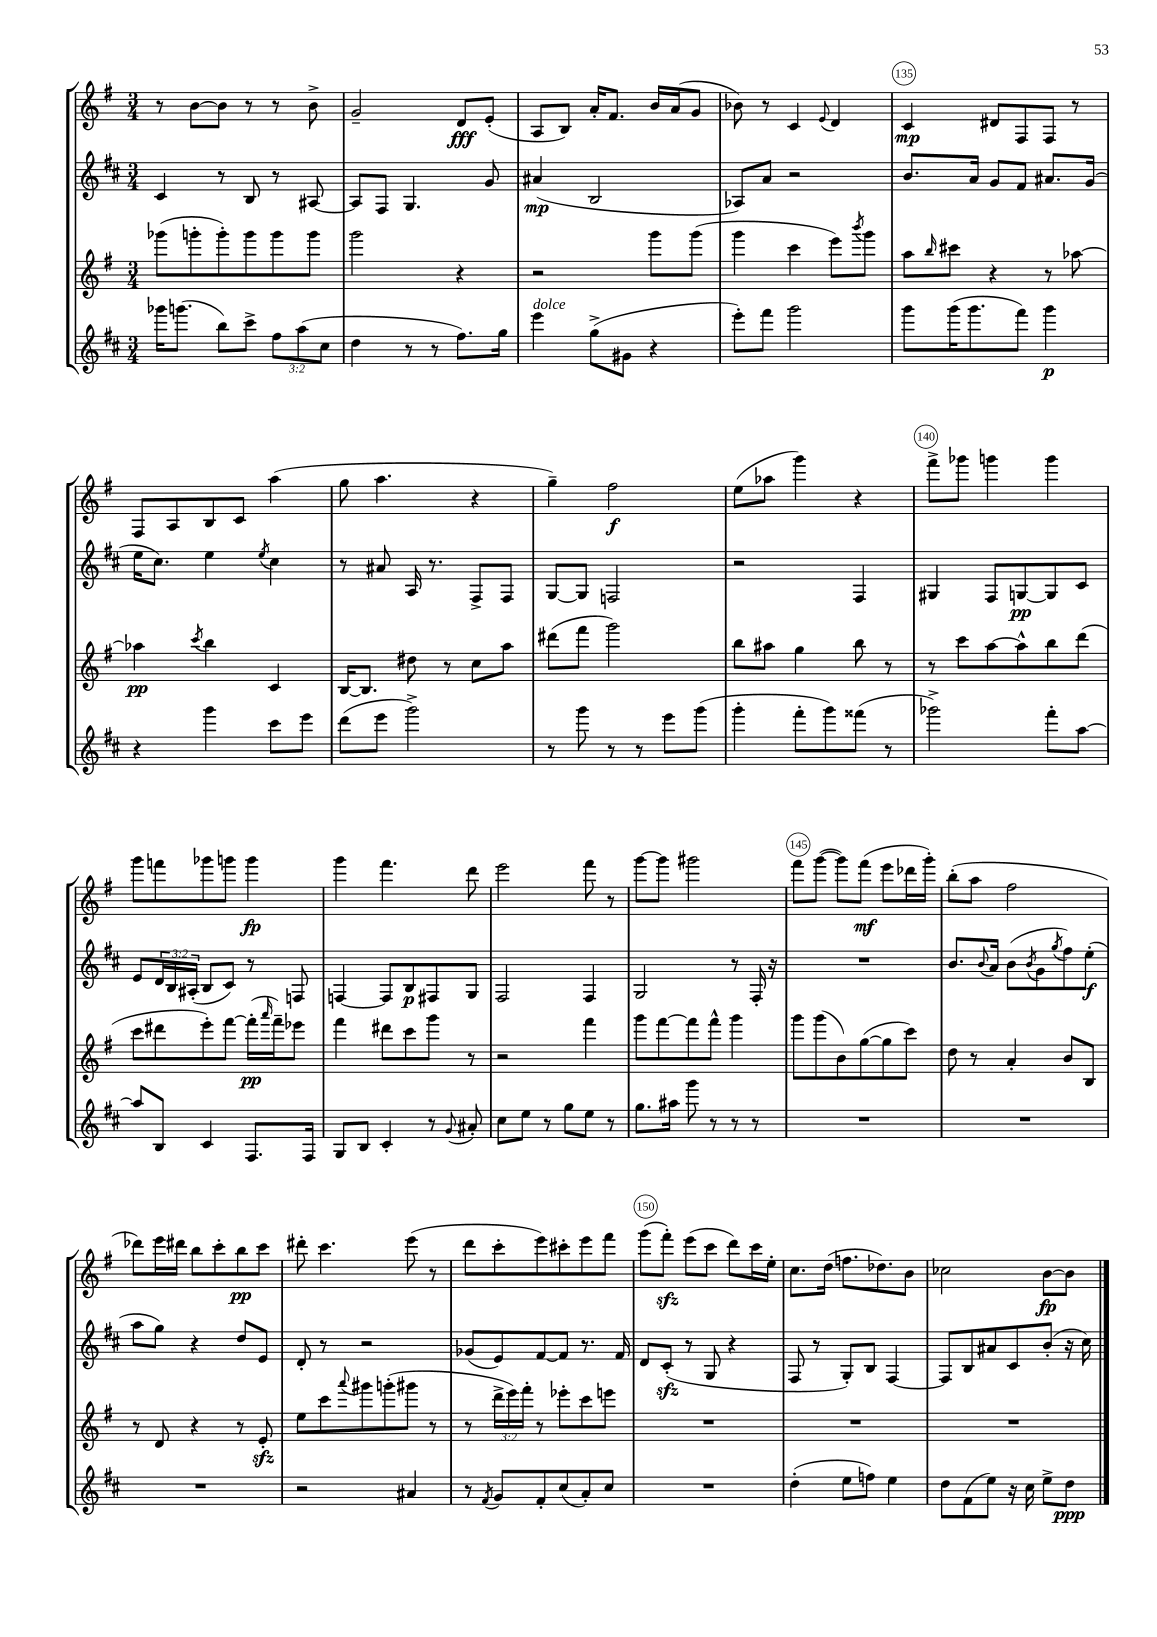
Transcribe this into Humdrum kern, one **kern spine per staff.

**kern	**dynam	**kern	**dynam	**kern	**dynam	**kern	**dynam
*part4	*part4	*part3	*part3	*part2	*part2	*part1	*part1
*staff4	*staff4	*staff3	*staff3	*staff2	*staff2	*staff1	*staff1
*clefG2	*	*clefG2	*	*clefG2	*	*clefG2	*
*k[f#c#]	*	*k[f#]	*	*k[f#c#]	*	*k[f#]	*
*M3/4	*	*M3/4	*	*M3/4	*	*M3/4	*
=131	=131	=131	=131	=131	=131	=131	=131
16ggg-X\KL	.	(8ggg-X\L	.	4c#/	.	8r	.
(8.gggn\J	.	.	.	.	.	.	.
.	.	8gggn'\	.	.	.	[8b\L	.
8bb\L)	.	8ggg'\)	.	8r	.	8b\J]	.
8ccc#^\J	.	8ggg\	.	8B/	.	8r	.
12ff#\L	.	8ggg\	.	8r	.	8r	.
(12aa\	.	.	.	.	.	.	.
.	.	8ggg\J	.	[8A#X/	.	8b^\	.
12cc#\J	.	.	.	.	.	.	.
=132	=132	=132	=132	=132	=132	=132	=132
4dd\	.	2ggg\	.	8A#/L]	.	2g~/	.
.	.	.	.	8F#/J	.	.	.
8r	.	.	.	4.G/	.	.	.
8r	.	.	.	.	.	.	.
8.ff#\L)	.	4r	.	.	.	8d/L	fff
.	.	.	.	8g/	.	(8e'/J	.
16gg\Jk	.	.	.	.	.	.	.
=133	=133	=133	=133	=133	=133	=133	=133
!LO:TX:a:i:t=dolce	!	!	!	!	!	!	!
4eee\	.	2r	.	(4a#X/	mp	8A/L	.
.	.	.	.	.	.	8B/J)	.
(8gg^\L	.	.	.	2B/	.	16a'/KL	.
.	.	.	.	.	.	8.f#/J	.
8g#X\J	.	.	.	.	.	.	.
4r	.	8ggg\L	.	.	.	16b/LL	.
.	.	.	.	.	.	(16a/J	.
.	.	(8ggg\J	.	.	.	8g/J	.
=134	=134	=134	=134	=134	=134	=134	=134
8eee'\L)	.	4ggg\	.	8A-X/L)	.	8b-X\)	.
8fff#\J	.	.	.	8a/J	.	8r	.
2ggg\	.	4ccc\	.	2r	.	4c/	.
.	.	.	.	.	.	8qqe/	.
.	.	8eee\L)	.	.	.	4d/	.
.	.	8qbbb/	.	.	.	.	.
.	.	8ggg\J	.	.	.	.	.
=135	=135	=135	=135	=135	=135	=135	=135
8ggg\L	.	8aa\L	.	8.b/L	.	4c/	mp
.	.	16qqbb/	.	.	.	.	.
(16ggg\K	.	8ccc#X\J	.	.	.	.	.
8.ggg\	.	.	.	16a/Jk	.	.	.
.	.	4r	.	8g/L	.	8d#X/L	.
8fff#\J)	.	.	.	8f#/J	.	8F#/	.
4ggg\	p	8r	.	8.a#X/L	.	8F#/J	.
.	.	[8aa-X\	.	.	.	8r	.
.	.	.	.	(16g/Jk	.	.	.
!!LO:LB:g=z
=136	=136	=136	=136	=136	=136	=136	=136
4r	.	4aa-X\]	pp	16ee\KL	.	8F#/L	.
.	.	.	.	8.cc#\J)	.	.	.
.	.	.	.	.	.	8A/	.
.	.	8qccc/	.	.	.	.	.
4ggg\	.	4bb\	.	4ee\	.	8B/	.
.	.	.	.	.	.	8c/J	.
.	.	.	.	8qee/	.	.	.
8ccc#\L	.	4c/	.	4cc#\	.	(4aa\	.
8eee\J	.	.	.	.	.	.	.
=137	=137	=137	=137	=137	=137	=137	=137
(8ddd\L	.	[16B/KL	.	8r	.	8gg\	.
.	.	8.B/J]	.	.	.	.	.
8eee\J	.	.	.	8a#X/	.	4.aa\	.
2ggg^\)	.	8dd#X\	.	16A/	.	.	.
.	.	.	.	8.r	.	.	.
.	.	8r	.	.	.	.	.
.	.	8cc\L	.	8F#^/L	.	4r	.
.	.	8aa\J	.	8F#/J	.	.	.
=138	=138	=138	=138	=138	=138	=138	=138
8r	.	(8ddd#X\L	.	[8G/L	.	4gg~\)	.
8ggg\	.	8fff#\J	.	8G/J]	.	.	.
8r	.	2ggg\)	.	2Fn/	.	2ff#\	f
8r	.	.	.	.	.	.	.
8eee\L	.	.	.	.	.	.	.
(8ggg\J	.	.	.	.	.	.	.
=139	=139	=139	=139	=139	=139	=139	=139
4ggg'\	.	8bb\L	.	2r	.	(8ee\L	.
.	.	8aa#X\J	.	.	.	8aa-X\J	.
8fff#'\L	.	4gg\	.	.	.	4ggg\)	.
8ggg\)	.	.	.	.	.	.	.
(8fff##X\J	.	8bb\	.	4F#/	.	4r	.
8r	.	8r	.	.	.	.	.
=140	=140	=140	=140	=140	=140	=140	=140
2ggg-X^\)	.	8r	.	4G#X/	.	8fff#^\L	.
.	.	8ccc\L	.	.	.	8ggg-X\J	.
.	.	[8aa\	.	8F#/L	.	4gggn\	.
.	.	8aa^^\]	.	[8Gn/	pp	.	.
8fff#'\L	.	8bb\	.	8G/]	.	4ggg\	.
[8aa\J	.	(8ddd\J	.	8c#/J	.	.	.
!!LO:LB:g=z
=141	=141	=141	=141	=141	=141	=141	=141
8aa/L]	.	8ccc\L	.	8e/L	.	8ggg\L	.
8B/J	.	8ddd#X\	.	24d/L	.	8fffn\	.
.	.	.	.	24B/	.	.	.
.	.	.	.	(24A#X'/JJ	.	.	.
4c#/	.	8eee'\)	.	8B/L	.	8ggg-X\	.
.	.	[8fff#\J	.	8c#/J)	.	8gggn\J	.
8.F#/L	.	(16fff#'\LL]	pp	8r	.	4ggg\	fp
.	.	16qqaaa/	.	.	.	.	.
.	.	16fff#~\J)	.	.	.	.	.
.	.	8eee-X\J	.	8Fn/	.	.	.
16F#/Jk	.	.	.	.	.	.	.
=142	=142	=142	=142	=142	=142	=142	=142
8G/L	.	4fff#\	.	[4Fn/	.	4ggg\	.
8B/J	.	.	.	.	.	.	.
4c#'/	.	8ddd#X\L	.	8F/L]	.	4.fff#\	.
.	.	8ccc\	.	8B/	p	.	.
8r	.	8ggg\J	.	8F#X/	.	.	.
8qqg/	.	.	.	.	.	.	.
8a#X'/	.	8r	.	8G/J	.	8ddd\	.
=143	=143	=143	=143	=143	=143	=143	=143
8cc#\L	.	2r	.	2F#/	.	2eee\	.
8ee\J	.	.	.	.	.	.	.
8r	.	.	.	.	.	.	.
8gg\L	.	.	.	.	.	.	.
8ee\J	.	4fff#\	.	4F#/	.	8fff#\	.
8r	.	.	.	.	.	8r	.
=144	=144	=144	=144	=144	=144	=144	=144
8.gg\L	.	8ggg\L	.	2G/	.	[8ggg\L	.
.	.	[8fff#\	.	.	.	8ggg\J]	.
16aa#X\Jk	.	.	.	.	.	.	.
8ggg\	.	8fff#\]	.	.	.	2ggg#X\	.
8r	.	8fff#^^\J	.	.	.	.	.
8r	.	4ggg\	.	8r	.	.	.
8r	.	.	.	16F#'/	.	.	.
.	.	.	.	16r	.	.	.
=145	=145	=145	=145	=145	=145	=145	=145
2.r	.	8ggg\L	.	2.r	.	8fff#\L	.
.	.	(8ggg\	.	.	.	([8ggg\J	.
.	.	8b\)	.	.	.	8ggg\L])	.
.	.	([8gg\	.	.	.	(8fff#\J	mf
.	.	8gg\]	.	.	.	8eee\L	.
.	.	8ccc\J)	.	.	.	16ddd-X\L	.
.	.	.	.	.	.	16ggg'\JJ)	.
=146	=146	=146	=146	=146	=146	=146	=146
2.r	.	8dd\	.	8.b/L	.	(8bb'\L	.
.	.	8r	.	.	.	8aa\J	.
.	.	.	.	8qqb/	.	.	.
.	.	.	.	16a/Jk	.	.	.
.	.	4a'/	.	(8b\L	.	2ff#\	.
.	.	.	.	8qb/	.	.	.
.	.	.	.	8g\	.	.	.
.	.	.	.	8qgg/	.	.	.
.	.	8b/L	.	8ff#\)	.	.	.
.	.	8B/J	.	(8ee'\J	f	.	.
!!LO:LB:g=z
=147	=147	=147	=147	=147	=147	=147	=147
2.r	.	8r	.	8aa\L	.	8ddd-X\L)	.
.	.	8d/	.	8gg\J)	.	16eee\L	.
.	.	.	.	.	.	16ddd#X\JJ	.
.	.	4r	.	4r	.	8bb\L	.
.	.	.	.	.	.	8ccc'\	.
.	.	8r	.	8dd/L	.	8bb\	pp
.	.	8ezz'/	.	8e/J	.	8ccc\J	.
=148	=148	=148	=148	=148	=148	=148	=148
2r	.	8ee\L	.	8d'/	.	8ddd#X'\	.
.	.	8ccc\	.	8r	.	4.ccc\	.
.	.	8qqaaa/	.	.	.	.	.
.	.	8ggg#X\	.	2r	.	.	.
.	.	(8gggn'\	.	.	.	.	.
4a#X/	.	8ggg#X\J	.	.	.	(8eee\	.
.	.	8r	.	.	.	8r	.
=149	=149	=149	=149	=149	=149	=149	=149
8r	.	8r	.	(8g-X/L	.	8ddd\L	.
8qf#/	.	.	.	.	.	.	.
8g/L	.	24ddd^\LL	.	8e/)	.	8ccc'\	.
.	.	24eee\)	.	.	.	.	.
.	.	24fff#'\JJ	.	.	.	.	.
8f#'/	.	8r	.	[8f#/	.	8eee\)	.
(8cc#/	.	8eee-X'\L	.	8f#/J]	.	8ccc#X'\	.
8a'/)	.	8ccc\	.	8.r	.	8eee\	.
8cc#/J	.	8eeen\J	.	.	.	8fff#\J	.
.	.	.	.	16f#/	.	.	.
=150	=150	=150	=150	=150	=150	=150	=150
2.r	.	2.r	.	8d/L	.	(8ggg\L	.
.	.	.	.	(8c#zz'/J	.	8fff#zz'\J)	.
.	.	.	.	8r	.	(8eee\L	.
.	.	.	.	8G/	.	8ccc\J	.
.	.	.	.	4r	.	8ddd\L)	.
.	.	.	.	.	.	16ccc\L	.
.	.	.	.	.	.	16ee'\JJ	.
=151	=151	=151	=151	=151	=151	=151	=151
(4dd'\	.	2.r	.	8F#/	.	8.cc\L	.
.	.	.	.	8r	.	.	.
.	.	.	.	.	.	(16dd\Jk	.
8ee\L	.	.	.	8G'/L)	.	8.ffn\L	.
8ffn\J)	.	.	.	8B/J	.	.	.
.	.	.	.	.	.	8.dd-X\)	.
4ee\	.	.	.	[4F#/	.	.	.
.	.	.	.	.	.	8b\J	.
=152	=152	=152	=152	=152	=152	=152	=152
8dd\L	.	2.r	.	8F#/L]	.	2cc-X\	.
(8f#\	.	.	.	8B/	.	.	.
8ee\J)	.	.	.	8a#X/	.	.	.
16r	.	.	.	8c#/	.	.	.
16cc#\	.	.	.	.	.	.	.
8ee^\L	.	.	.	(8b'/J	.	[8b\L	fp
8dd\J	ppp	.	.	16r	.	8b\J]	.
.	.	.	.	16cc#\)	.	.	.
==	==	==	==	==	==	==	==
*-	*-	*-	*-	*-	*-	*-	*-
